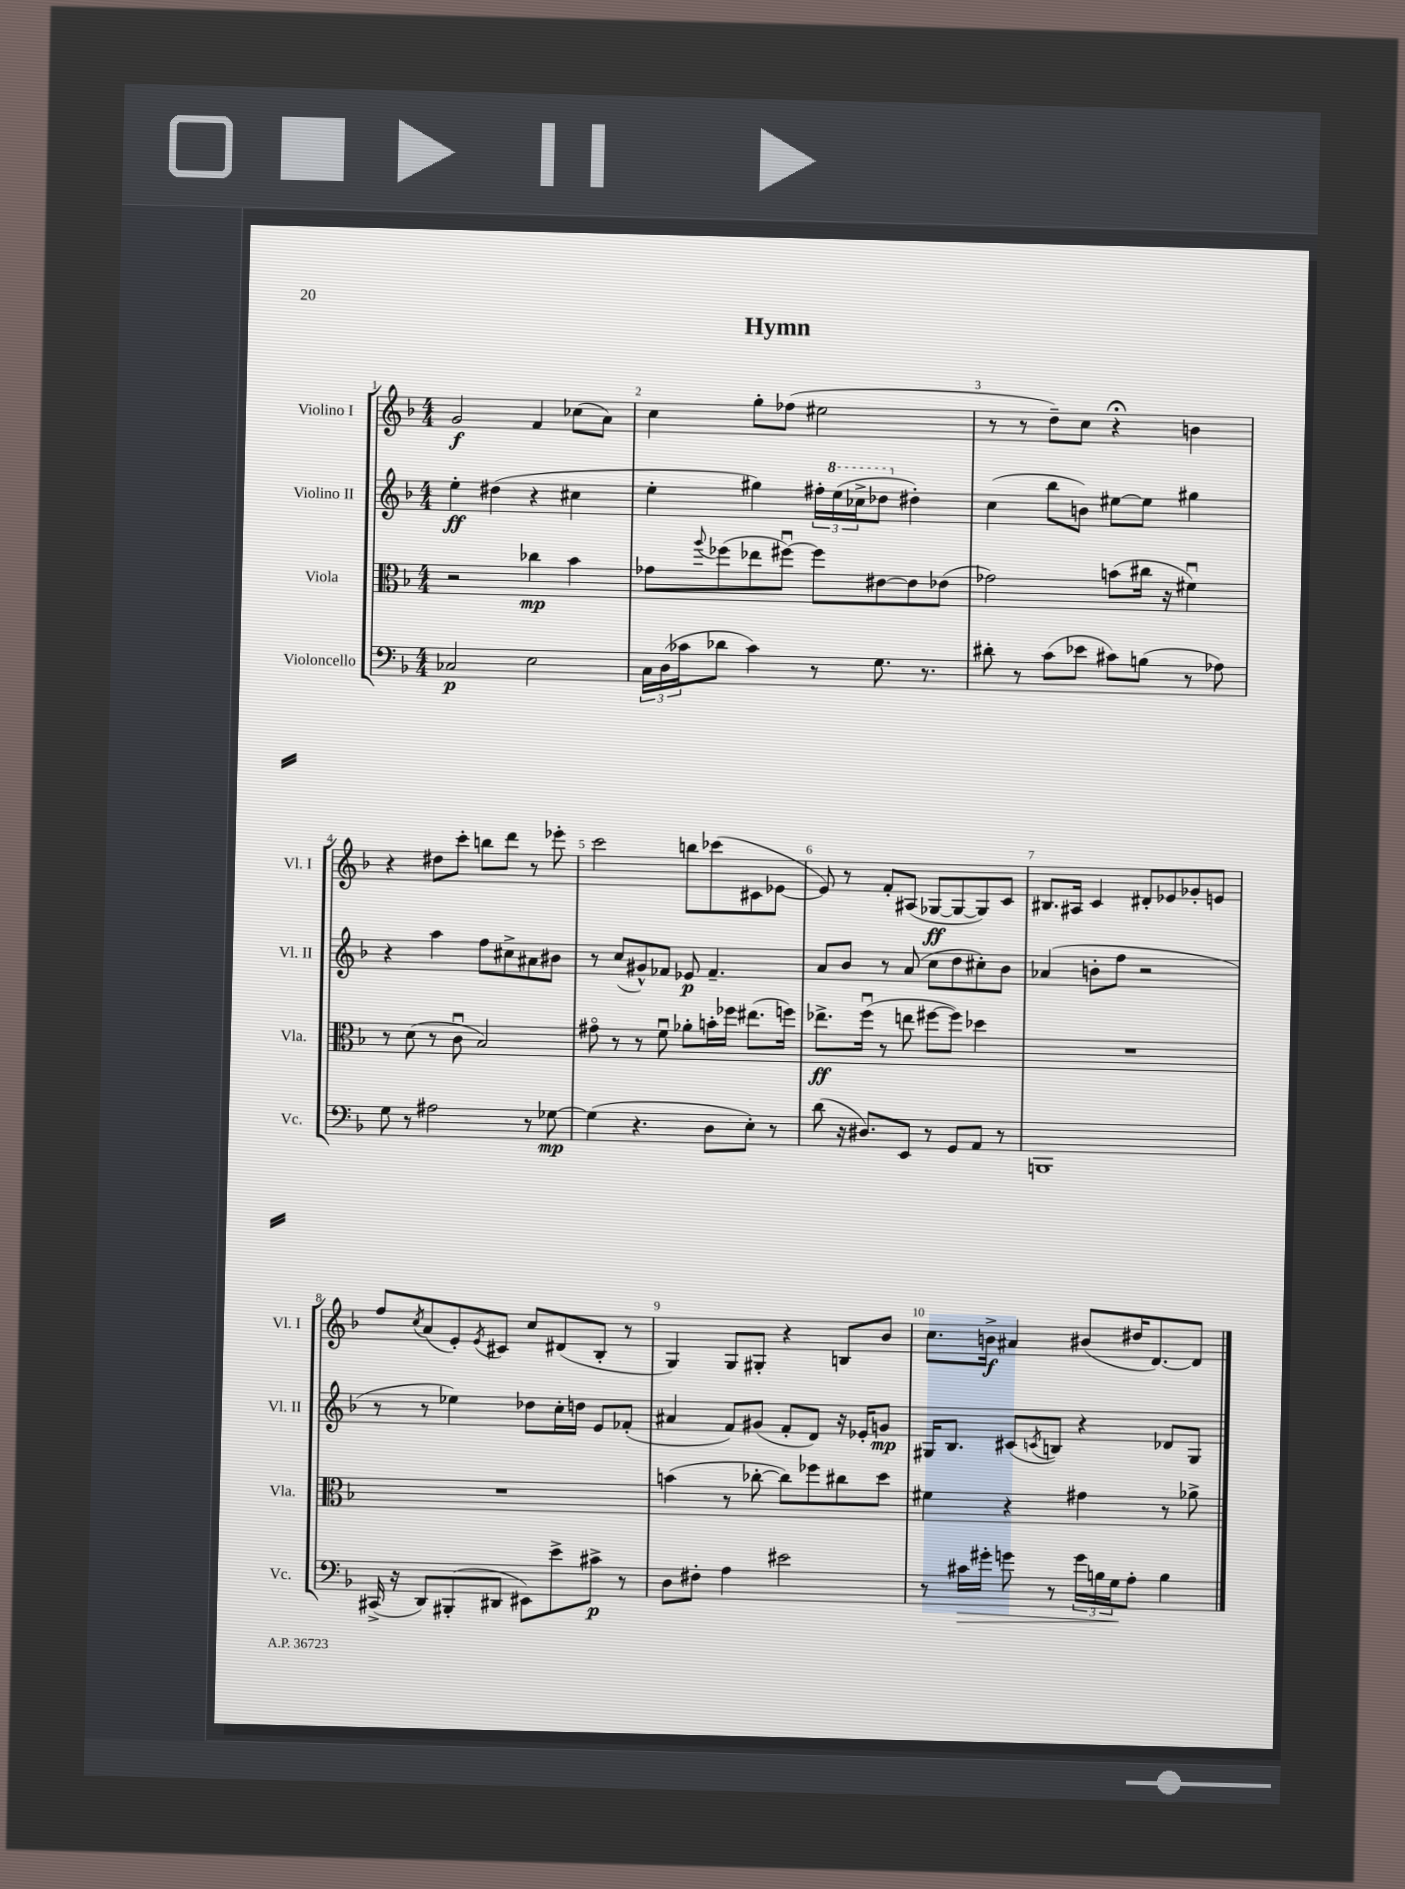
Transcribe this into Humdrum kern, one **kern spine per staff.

**kern	**dynam	**kern	**dynam	**kern	**dynam	**kern	**dynam
*part4	*part4	*part3	*part3	*part2	*part2	*part1	*part1
*staff4	*staff4	*staff3	*staff3	*staff2	*staff2	*staff1	*staff1
*I"Violoncello	*	*I"Viola	*	*I"Violino II	*	*I"Violino I	*
*I'Vc.	*	*I'Vla.	*	*I'Vl. II	*	*I'Vl. I	*
*clefF4	*	*clefC3	*	*clefG2	*	*clefG2	*
*k[b-]	*	*k[b-]	*	*k[b-]	*	*k[b-]	*
*M4/4	*	*M4/4	*	*M4/4	*	*M4/4	*
=1	=1	=1	=1	=1	=1	=1	=1
2C-X/	p	2r	.	4ee'\	ff	2g/	f
.	.	.	.	(4dd#X\	.	.	.
2E\	.	4cc-X\	mp	4r	.	4f/	.
.	.	4b-\	.	4cc#X\	.	(8cc-X\L	.
.	.	.	.	.	.	8a\J)	.
=2	=2	=2	=2	=2	=2	=2	=2
24C\LL	.	8g-X\L	.	4ee'\	.	4cc\	.
(24D\	.	.	.	.	.	.	.
24c-X\J	.	.	.	.	.	.	.
.	.	8qqaa/	.	.	.	.	.
8d-X\J	.	(8ff-X\	.	.	.	.	.
4c-\)	.	8ee-X\	.	4gg#X\)	.	8gg'\L	.
.	.	[8ff#Xu\J)	.	.	.	(8ff-X\J	.
8r	.	8ff#\L]	.	24ff#X'\LL	.	2ee#X\	.
*	*	*	*	*8va	*	*	*
.	.	.	.	(24eee\	.	.	.
.	.	.	.	24ccc-X^\J	.	.	.
8.G\	.	[8e#X\	.	8ddd-X\J	.	.	.
*	*	*	*	*X8va	*	*	*
.	.	8e#\]	.	4dd#X'\)	.	.	.
8.r	.	.	.	.	.	.	.
.	.	(8e-X\J	.	.	.	.	.
=3	=3	=3	=3	=3	=3	=3	=3
8d#X'\	.	2g-X\)	.	(4cc\	.	8r	.
8r	.	.	.	.	.	8r	.
(8c\L	.	.	.	8bb-\L	.	8dd~\L)	.
8e-X\J	.	.	.	8bn\J)	.	8cc\J	.
8c#X\L)	.	(8bn\L	.	[8ee#X\L	.	4r;<	.
(8Bn\J	.	16cc#X\Jk	.	8ee#\J]	.	.	.
.	.	16r	.	.	.	.	.
8r	.	4f#Xu\)	.	4gg#X\	.	4bn\	.
8A-X\)	.	.	.	.	.	.	.
!!LO:LB:g=z
=4	=4	=4	=4	=4	=4	=4	=4
8G\	.	8r	.	4r	.	4r	.
8r	.	(8d\	.	.	.	.	.
2A#X\	.	8r	.	4aa\	.	8dd#X\L	.
.	.	8cu\	.	.	.	8ccc'\J	.
.	.	2B-/)	.	8ff\L	.	8bbn\L	.
.	.	.	.	8cc#X^\	.	8ddd\J	.
8r	.	.	.	8a#X\	.	8r	.
[8G-X\	mp	.	.	8b#X\J	.	8eee-X'\	.
=5	=5	=5	=5	=5	=5	=5	=5
(4G-\]	.	8g#X\	.	8r	.	2ccc\	.
.	.	8r	.	(8cc/L	.	.	.
4.r	.	8r	.	8g#X^^/)	.	.	.
.	.	8fu\	.	8f-X/J	.	.	.
.	.	8a-X'\L	.	8e-X/	p	8bbn\L	.
8D\L	.	16bn'\L	.	4.f-~/	.	(8ccc-X\	.
.	.	16ff-X\JJ	.	.	.	.	.
8E'\J)	.	(8.ee#X\L	.	.	.	8c#X\	.
8r	.	.	.	.	.	[8e-X\J	.
.	.	16ffn\Jk)	.	.	.	.	.
=6	=6	=6	=6	=6	=6	=6	=6
(8d\	.	8.ee-X^\L	ff	8a/L	.	8e-/])	.
16r	.	.	.	8b-/J	.	8r	.
8.D#X/L)	.	(16ffu\Jk	.	.	.	.	.
.	.	8r	.	8r	.	8f'/L	.
8EE/J	.	8een\	.	(8a/	.	(8A#X/J	.
8r	.	[8ff#X\L	.	8cc\L	.	[8G-X/L	ff
8GG/L	.	8ff#\J])	.	8dd\	.	8G-/_	.
8AA/J	.	4dd-X\	.	8cc#X'\)	.	8G-/])	.
8r	.	.	.	8b-\J	.	8c/J	.
=7	=7	=7	=7	=7	=7	=7	=7
1BBBn	.	1r	.	(4a-X/	.	8.B#X/L	.
.	.	.	.	.	.	16A#X/Jk	.
.	.	.	.	8bn'\L	.	4c/	.
.	.	.	.	8ff\J	.	.	.
.	.	.	.	2r	.	8d#X'/L	.
.	.	.	.	.	.	8e-X/	.
.	.	.	.	.	.	8g-X'/	.
.	.	.	.	.	.	8en/J	.
!!LO:LB:g=z
=8	=8	=8	=8	=8	=8	=8	=8
(16CC#X^/	.	1r	.	8r	.	8ff/L	.
16r	.	.	.	.	.	.	.
.	.	.	.	.	.	8qcc/	.
8DD/L)	.	.	.	8r	.	(8a/	.
(8BBB#X'/	.	.	.	4ee-X\)	.	8e'/)	.
.	.	.	.	.	.	8qe/	.
8DD#X/J	.	.	.	.	.	8c#X/J	.
8EE#X\L)	.	.	.	8dd-X\L	.	8cc/L	.
8e^\	.	.	.	16cc'\L	.	(8d#X/	.
.	.	.	.	16ddn\JJ	.	.	.
8c#X^\J	p	.	.	8e/L	.	8B-'/J	.
8r	.	.	.	(8f-X'/J	.	8r	.
=9	=9	=9	=9	=9	=9	=9	=9
8D\L	.	(4bn\	.	4a#X/	.	4G/)	.
8F#X'\J	.	.	.	.	.	.	.
4A\	.	8r	.	8f/L)	.	8G/L	.
.	.	[8cc-X'\	.	(8g#X/J	.	8G#X'/J	.
2e#X\	.	8cc-\L])	.	8f'/L	.	4r	.
.	.	8ff-X\	.	8d/J)	.	.	.
.	.	8cc#X\	.	16r	.	8Bn/L	.
.	.	.	.	16e-X'/KL	.	.	.
.	.	8dd\J	.	8gn/J	mp	8b-/J	.
=10	=10	=10	=10	=10	=10	=10	=10
8r	.	4f#X\	.	16G#X/KL	.	8.cc\L	.
.	.	.	.	8.B-/J	.	.	.
!	!LO:HP:b	!	!	!	!	!	!
16c#X\LL	>	.	.	.	.	.	.
16g#X'\JJ	.	.	.	.	.	16bn^\Jk	f
8gn\	.	4r	.	(8c#X/L	.	4a#X/	.
.	.	.	.	8qcn/	.	.	.
8r	.	.	.	8Bn/J)	.	.	.
24g\LL	.	4g#X\	.	4r	.	(8b#X/L	.
24Bn\	.	.	.	.	.	.	.
24G\J	.	.	.	.	.	.	.
8A'\J	]	.	.	.	.	16dd#X/K	.
.	.	.	.	.	.	[8.d/)	.
4B\	.	8r	.	8d-X/L	.	.	.
.	.	8a-X^\	.	8G#/J	.	8d/J]	.
==	==	==	==	==	==	==	==
*-	*-	*-	*-	*-	*-	*-	*-
